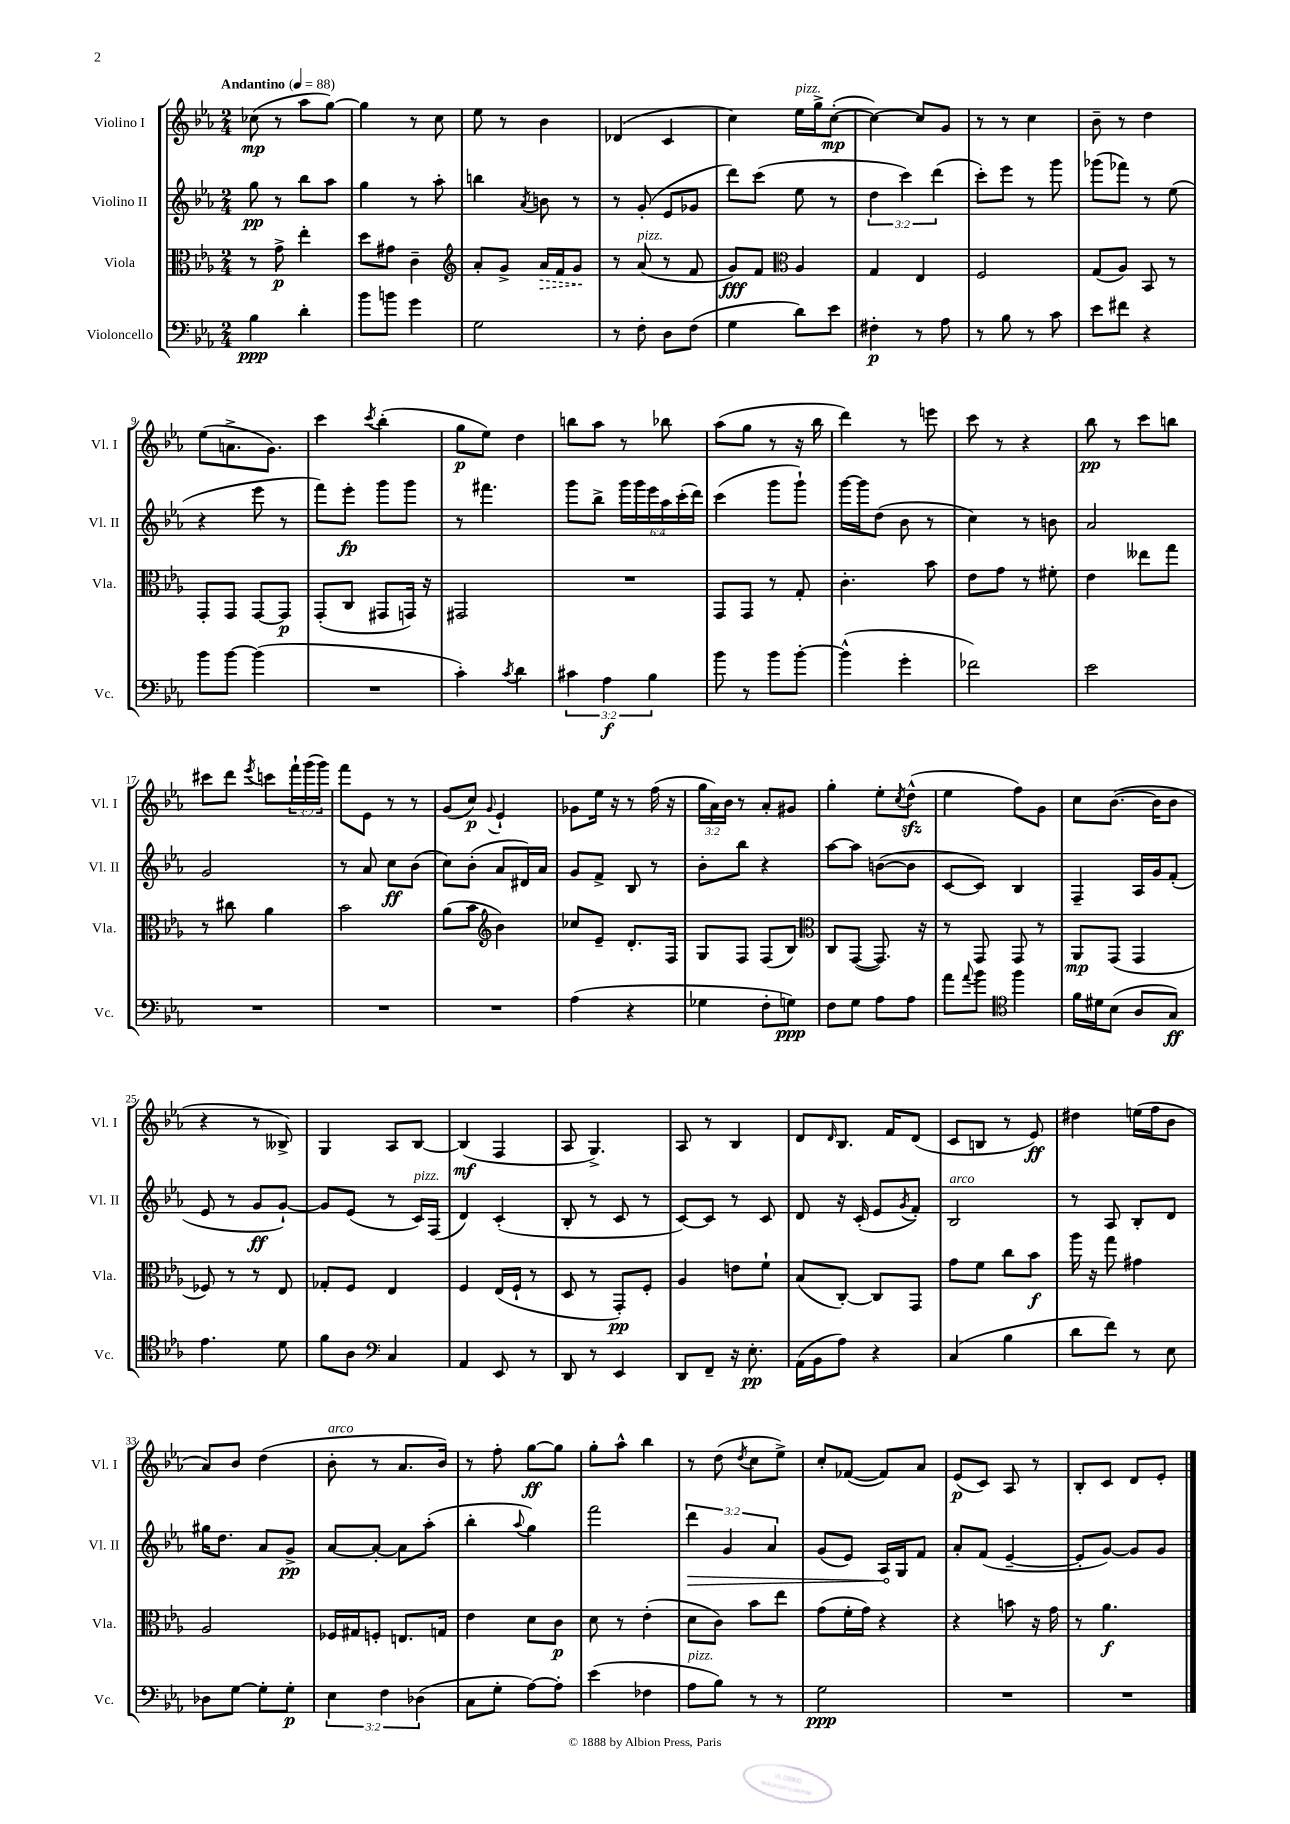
<<
\new StaffGroup <<
\new Staff = "s0" \with { instrumentName = "Violino I" shortInstrumentName = "Vl. I" } {
    \clef treble \key ees \major \numericTimeSignature \time 2/4 \override Staff.TupletNumber.text = #tuplet-number::calc-fraction-text \tempo "Andantino" 4 = 88
    ces''8\mp( r8 aes''8 g''8~) |
    g''4 r8 c''8 |
    ees''8 r8 bes'4 |
    des'4( c'4 |
    c''4) ees''16^\markup { \italic "pizz." } g''16-> c''8~-.\mp( |
    c''4~) c''8 g'8 |
    r8 r8 c''4 |
    bes'8-- r8 d''4 |
    ees''8( a'8.-> g'8.) |
    c'''4 \acciaccatura { c'''8 } bes''4-.( |
    g''8\p ees''8) d''4 |
    b''8 aes''8 r8 bes''8 |
    aes''8( g''8 r8 r16 bes''16 |
    d'''4) r8 e'''8 |
    c'''8 r8 r4 |
    bes''8\pp r8 c'''8 b''8 |
    cis'''8 d'''8 \acciaccatura { ees'''8 } c'''8 \tuplet 3/2 { f'''16-! g'''16( g'''16) } |
    f'''8 ees'8 r8 r8 |
    g'8( c''8\p) \appoggiatura { g'8 } ees'4-! |
    ges'8 ees''16 r16 r8 f''16( r16 |
    \tuplet 3/2 { g''16 aes'16) bes'16 } r8 aes'8-. gis'8 |
    g''4-. ees''8-. \acciaccatura { c''8 } d''8-^\sfz( |
    ees''4 f''8) g'8 |
    c''8 bes'8.~( bes'16 bes'8 |
    r4 r8 beses8->) |
    g4 aes8 bes8~ |
    bes4\mf( f4 |
    aes8 g4.->) |
    aes8 r8 bes4 |
    d'8 \grace { d'16 } bes8. f'16 d'8( |
    c'8 b8 r8 ees'8\ff) |
    dis''4 e''16( f''16 bes'8 |
    aes'8) bes'8 d''4( |
    bes'8-.^\markup { \italic "arco" } r8 aes'8. bes'16) |
    r8 f''8-. g''8~\ff g''8 |
    g''8-. aes''8-^ bes''4 |
    r8 d''8( \acciaccatura { d''8 } c''8 ees''8->) |
    c''8-. fes'8~( fes'8) aes'8 |
    ees'8\p( c'8) aes8 r8 |
    bes8-. c'8 d'8 ees'8-. \bar "|." |
}
\new Staff = "s1" \with { instrumentName = "Violino II" shortInstrumentName = "Vl. II" } {
    \clef treble \key ees \major \numericTimeSignature \time 2/4 \override Staff.TupletNumber.text = #tuplet-number::calc-fraction-text
    g''8\pp r8 bes''8 aes''8 |
    g''4 r8 aes''8-. |
    b''4 \acciaccatura { aes'8 } b'8 r8 |
    r8 g'8-.( ees'8 ges'8 |
    d'''8) c'''8( ees''8 r8 |
    \tuplet 3/2 { d''4 c'''4) d'''4( } |
    c'''8-.) ees'''8 r8 g'''8 |
    ges'''8( fes'''8) r8 ees''8( |
    r4 ees'''8 r8 |
    f'''8) ees'''8-.\fp g'''8 g'''8 |
    r8 fis'''4. |
    g'''8 bes''8-> \tuplet 6/4 { g'''16 g'''16 ees'''16 aes''16 c'''16-.( d'''16) } |
    c'''4( g'''8 g'''8-!) |
    g'''16~ g'''16 d''8( bes'8 r8 |
    c''4) r8 b'8 |
    aes'2 |
    g'2 |
    r8 aes'8 c''8\ff bes'8( |
    c''8) bes'8-.( aes'8 dis'16) aes'16 |
    g'8 f'8-> bes8 r8 |
    bes'8-. bes''8 r4 |
    aes''8~ aes''8 b'8~( b'8 |
    c'8~ c'8) bes4 |
    f4-- aes16 g'16 f'8-.( |
    ees'8 r8 g'8\ff g'8~-!) |
    g'8 ees'8( r8 c'16^\markup { \italic "pizz." }) f16( |
    d'4) c'4-.( |
    bes8-. r8 c'8 r8 |
    c'8~) c'8 r8 c'8 |
    d'8 r16 c'16-.( ees'8 \acciaccatura { g'8 } f'8-.) |
    bes2^\markup { \italic "arco" } |
    r8 aes8 bes8-. d'8 |
    gis''16 d''8. aes'8 g'8->\pp |
    aes'8~ aes'8~-. aes'8 aes''8-.( |
    bes''4-. \appoggiatura { aes''8 } g''4) |
    f'''2 |
    \tuplet 3/2 { \once \override Hairpin.circled-tip = ##t d'''4\> g'4 aes'4 } |
    g'8( ees'8) aes16\! g16 f'8 |
    aes'8-. f'8( ees'4~-- |
    ees'8-. g'8~) g'8 g'8 \bar "|." |
}
\new Staff = "s2" \with { instrumentName = "Viola" shortInstrumentName = "Vla." } {
    \clef alto \key ees \major \numericTimeSignature \time 2/4
    r8 g'8->\p ees''4-. |
    d''8 gis'8 c'4-- |
    \clef treble aes'8-. g'8-> \once \override Hairpin.style = #'dashed-line aes'16\> f'16 g'8\! |
    r8 aes'8^\markup { \italic "pizz." }( r8 f'8 |
    g'8\fff) f'8 \clef alto aes4 |
    g4 ees4 |
    f2 |
    g8( aes8) bes,8 r8 |
    g,8-. g,8 g,8~ g,8\p |
    g,8-.( c8 gis,8 g,16) r16 |
    gis,2 |
    R2 |
    g,8 g,8 r8 g8-. |
    c'4.-. bes'8 |
    ees'8 g'8 r8 fis'8-. |
    ees'4 eeses''8 g''8 |
    r8 cis''8 aes'4 |
    bes'2 |
    aes'8( bes'8 \clef treble bes'4) |
    ces''8 ees'8-- d'8.-. f16 |
    g8 f8 f8( bes8) |
    \clef alto c8 g,8~( g,8.) r16 |
    r8 g,8 g,8 r8 |
    aes,8\mp g,8( g,4 |
    fes8) r8 r8 ees8 |
    ges8-. f8 ees4 |
    f4 ees16( f16-! r8 |
    d8 r8 g,8-.\pp) f8-. |
    aes4 e'8 f'8-! |
    bes8( c8~-.) c8 g,8 |
    g'8 f'8 c''8 bes'8\f |
    aes''16 r16 g''8 gis'4 |
    aes2 |
    fes16 gis16 f8-. e8. g16 |
    ees'4 d'8 c'8\p |
    d'8 r8 ees'4-.( |
    d'8 c'8) bes'8 ees''8 |
    g'8( f'16-. g'16) r4 |
    r4 b'8 r16 g'16 |
    r8 aes'4.\f \bar "|." |
}
\new Staff = "s3" \with { instrumentName = "Violoncello" shortInstrumentName = "Vc." } {
    \clef bass \key ees \major \numericTimeSignature \time 2/4 \override Staff.TupletNumber.text = #tuplet-number::calc-fraction-text
    bes4\ppp d'4-. |
    bes'8 b'8 g'4 |
    g2 |
    r8 f8-. d8 f8( |
    g4 d'8) ees'8 |
    fis4-.\p r8 aes8 |
    r8 bes8 r8 c'8 |
    ees'8 fis'8 r4 |
    bes'8 bes'8~ bes'4( |
    R2 |
    c'4-.) \acciaccatura { c'8 } d'4 |
    \tuplet 3/2 { cis'4 aes4\f bes4 } |
    bes'8 r8 bes'8 bes'8~-. |
    bes'4-^( g'4-. |
    fes'2) |
    ees'2 |
    R2 |
    R2 |
    R2 |
    aes4( r4 |
    ges4 f8-. g8\ppp) |
    f8 g8 aes8 aes8 |
    aes'8 \appoggiatura { aes'8 } bes'8 \clef tenor f''4 |
    f'16 dis'16 bes8( aes8 g8\ff) |
    ees'4. d'8 |
    f'8 aes8 \clef bass c4 |
    aes,4 ees,8 r8 |
    d,8 r8 ees,4 |
    d,8 f,8-- r16 ees8.-.\pp |
    aes,16( bes,16 aes8) r4 |
    c4( bes4 |
    d'8 f'8) r8 ees8 |
    des8 g8~ g8-. g8-.\p |
    \tuplet 3/2 { ees4 f4 des4( } |
    c8 g8-. aes8~) aes8-. |
    ees'4( fes4 |
    aes8^\markup { \italic "pizz." } bes8) r8 r8 |
    g2\ppp |
    R2 |
    R2 \bar "|." |
}
>>
>>
